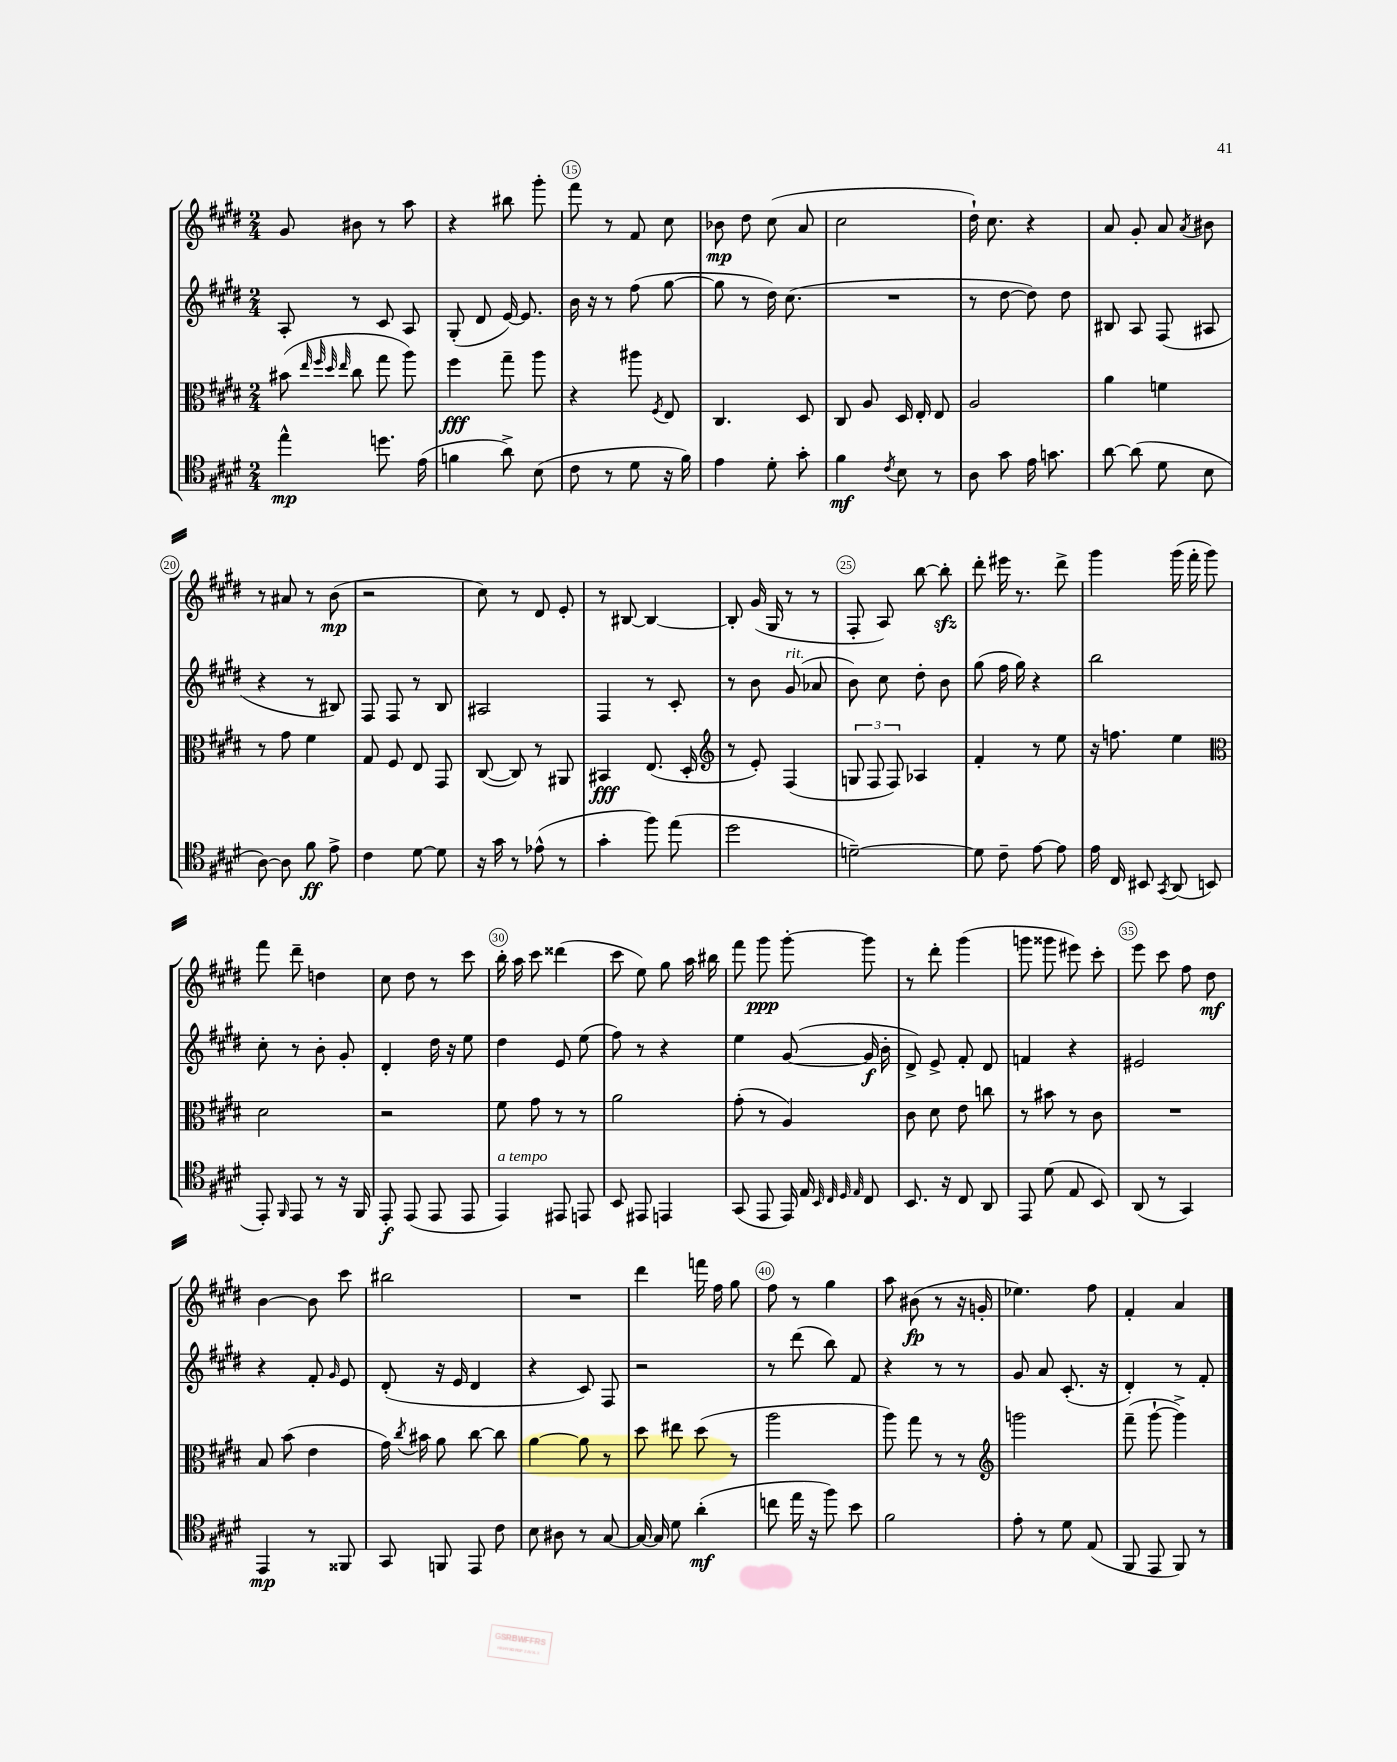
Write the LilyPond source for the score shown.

<<
\new StaffGroup <<
\new Staff = "s0" {
    \clef treble \key e \major \numericTimeSignature \time 2/4
    \autoBeamOff gis'8 bis'8 r8 a''8 |
    r4 bis''8 gis'''8-. |
    fis'''8 r8 fis'8 cis''8 |
    bes'8\mp dis''8 cis''8( a'8 |
    cis''2 |
    dis''16-!) cis''8. r4 |
    a'8 gis'8-. a'8 \acciaccatura { a'8 } bis'8 |
    r8 ais'8 r8 b'8\mp( |
    r2 |
    cis''8) r8 dis'8 e'8-. |
    r8 bis8~ bis4~ |
    bis8-. gis'16( gis16 r8 r8 |
    fis8-. a8) b''8~ b''8-.\sfz |
    dis'''8-. eis'''16 r8. dis'''8-> |
    gis'''4 gis'''16( fis'''16-. gis'''8) |
    fis'''8 dis'''8-- d''4 |
    cis''8 dis''8 r8 cis'''8 |
    b''16-. a''16 cis'''8 disis'''4( |
    cis'''8 e''8) gis''8 a''16 bis''16 |
    fis'''8 gis'''8\ppp gis'''8~-. gis'''8 |
    r8 dis'''8-. gis'''4( |
    g'''8 gisis'''8 eis'''8) cis'''8-. |
    e'''8 cis'''8 fis''8 dis''8\mf |
    b'4~ b'8 cis'''8 |
    bis''2 |
    R2 |
    dis'''4 f'''16 fis''16 gis''8 |
    fis''8 r8 gis''4 |
    a''8 bis'8\fp( r8 r16 g'16-. |
    ees''4.) fis''8 |
    fis'4-. a'4 \bar "|." |
}
\new Staff = "s1" {
    \clef treble \key e \major \numericTimeSignature \time 2/4
    \autoBeamOff a8-. r8 cis'8 a8 |
    gis8-.( dis'8 e'16~) e'8. |
    b'16 r16 r8 fis''8( gis''8~ |
    gis''8 r8 dis''16) cis''8.( |
    R2 |
    r8 dis''8~ dis''8) dis''8 |
    bis8 a8 fis8( ais8 |
    r4 r8 bis8) |
    fis8 fis8 r8 b8 |
    ais2 |
    fis4 r8 cis'8-. |
    r8 b'8 gis'8^\markup { \italic "rit." }( aes'8 |
    b'8) cis''8 dis''8-. b'8 |
    gis''8( fis''16 gis''16) r4 |
    b''2 |
    cis''8-. r8 b'8-. gis'8-. |
    dis'4-. dis''16 r16 e''8 |
    dis''4 e'8 e''8( |
    fis''8) r8 r4 |
    e''4 gis'8~( gis'16\f b'16-. |
    dis'8->) e'8-> fis'8-. dis'8 |
    f'4 r4 |
    eis'2 |
    r4 fis'8-. \grace { gis'16 } e'8 |
    dis'8-.( r16 e'16 dis'4 |
    r4 cis'8) fis8 |
    r2 |
    r8 dis'''8( b''8) fis'8 |
    r4 r8 r8 |
    gis'8 a'8 cis'8.-.( r16 |
    dis'4-.) r8 fis'8-. \bar "|." |
}
\new Staff = "s2" {
    \clef alto \key e \major \numericTimeSignature \time 2/4
    \autoBeamOff bis'8( \grace { e''32 fis''32 dis''32 e''32 } cis''8 gis''8 a''8) |
    fis''4\fff gis''8-- a''8 |
    r4 ais''8 \acciaccatura { fis8 } e8 |
    cis4. dis8 |
    cis8 a8 dis16 e16-. e8 |
    a2 |
    a'4 f'4 |
    r8 gis'8 fis'4 |
    gis8 fis8 e8 gis,8 |
    cis8~( cis8) r8 ais,8 |
    bis,4\fff e8.( dis16-. |
    \clef treble r8 e'8-.) fis4( |
    \tuplet 3/2 { g8 fis8 fis8) } aes4 |
    fis'4-. r8 e''8 |
    r16 f''8. e''4 |
    \clef alto dis'2 |
    r2 |
    fis'8 gis'8 r8 r8 |
    a'2 |
    gis'8-.( r8 a4) |
    cis'8 dis'8 e'8 c''8 |
    r8 bis'8 r8 cis'8 |
    R2 |
    b8 b'8( e'4 |
    gis'16) \acciaccatura { cis''8 } bis'16 a'8 cis''8~ cis''8 |
    a'4~ a'8 r8 |
    dis''8 eis''8 dis''8( r8 |
    a''2 |
    a''8) gis''8 r8 r8 |
    \clef treble g'''2 |
    fis'''8--( gis'''8~-! gis'''4->) \bar "|." |
}
\new Staff = "s3" {
    \clef tenor \key e \major \numericTimeSignature \time 2/4
    \autoBeamOff e''4-^\mp d''8. e'16( |
    f'4 a'8->) b8( |
    cis'8 r8 dis'8 r16 fis'16) |
    e'4 dis'8-. gis'8-. |
    fis'4\mf \acciaccatura { cis'8 } b8 r8 |
    a8 gis'8 e'16 g'8. |
    a'8~ a'8( dis'8 b8 |
    a8~) a8 fis'8\ff e'8-> |
    cis'4 dis'8~ dis'8 |
    r16 gis'16 r8 ees'8-^( r8 |
    gis'4-. fis''8) e''8( |
    dis''2 |
    d'2~--) |
    d'8 cis'8-- e'8~ e'8 |
    e'16 cis16 bis,8 \acciaccatura { gis,8 } a,8( b,8 |
    e,8-.) \grace { fis,16 } e,8 r8 r16 fis,16 |
    e,8-.\f e,8( e,8 e,8 |
    e,4^\markup { \italic "a tempo" }) eis,8 e,8 |
    b,8 eis,8 e,4 |
    gis,8( e,8 e,16) e16 \grace { b,32 cis32 dis32 e32 } cis8 |
    b,8. r16 cis8 a,8 |
    e,8 dis'8( e8 b,8) |
    a,8( r8 gis,4) |
    e,4\mp r8 fisis,8 |
    gis,8 f,8 e,8 cis'8 |
    b8 ais8 r8 gis8~ |
    gis16~ gis16 dis'8 a'4-.\mf( |
    c''8 e''16 r16 fis''8) b'8 |
    fis'2 |
    e'8-. r8 dis'8 e8( |
    fis,8 e,8 fis,8) r8 \bar "|." |
}
>>
>>
\layout { \context { \Score currentBarNumber = #13 \override BarNumber.break-visibility = ##(#f #t #t) barNumberVisibility = #(every-nth-bar-number-visible 5) \override BarNumber.stencil = #(make-stencil-circler 0.1 0.3 ly:text-interface::print) } }
